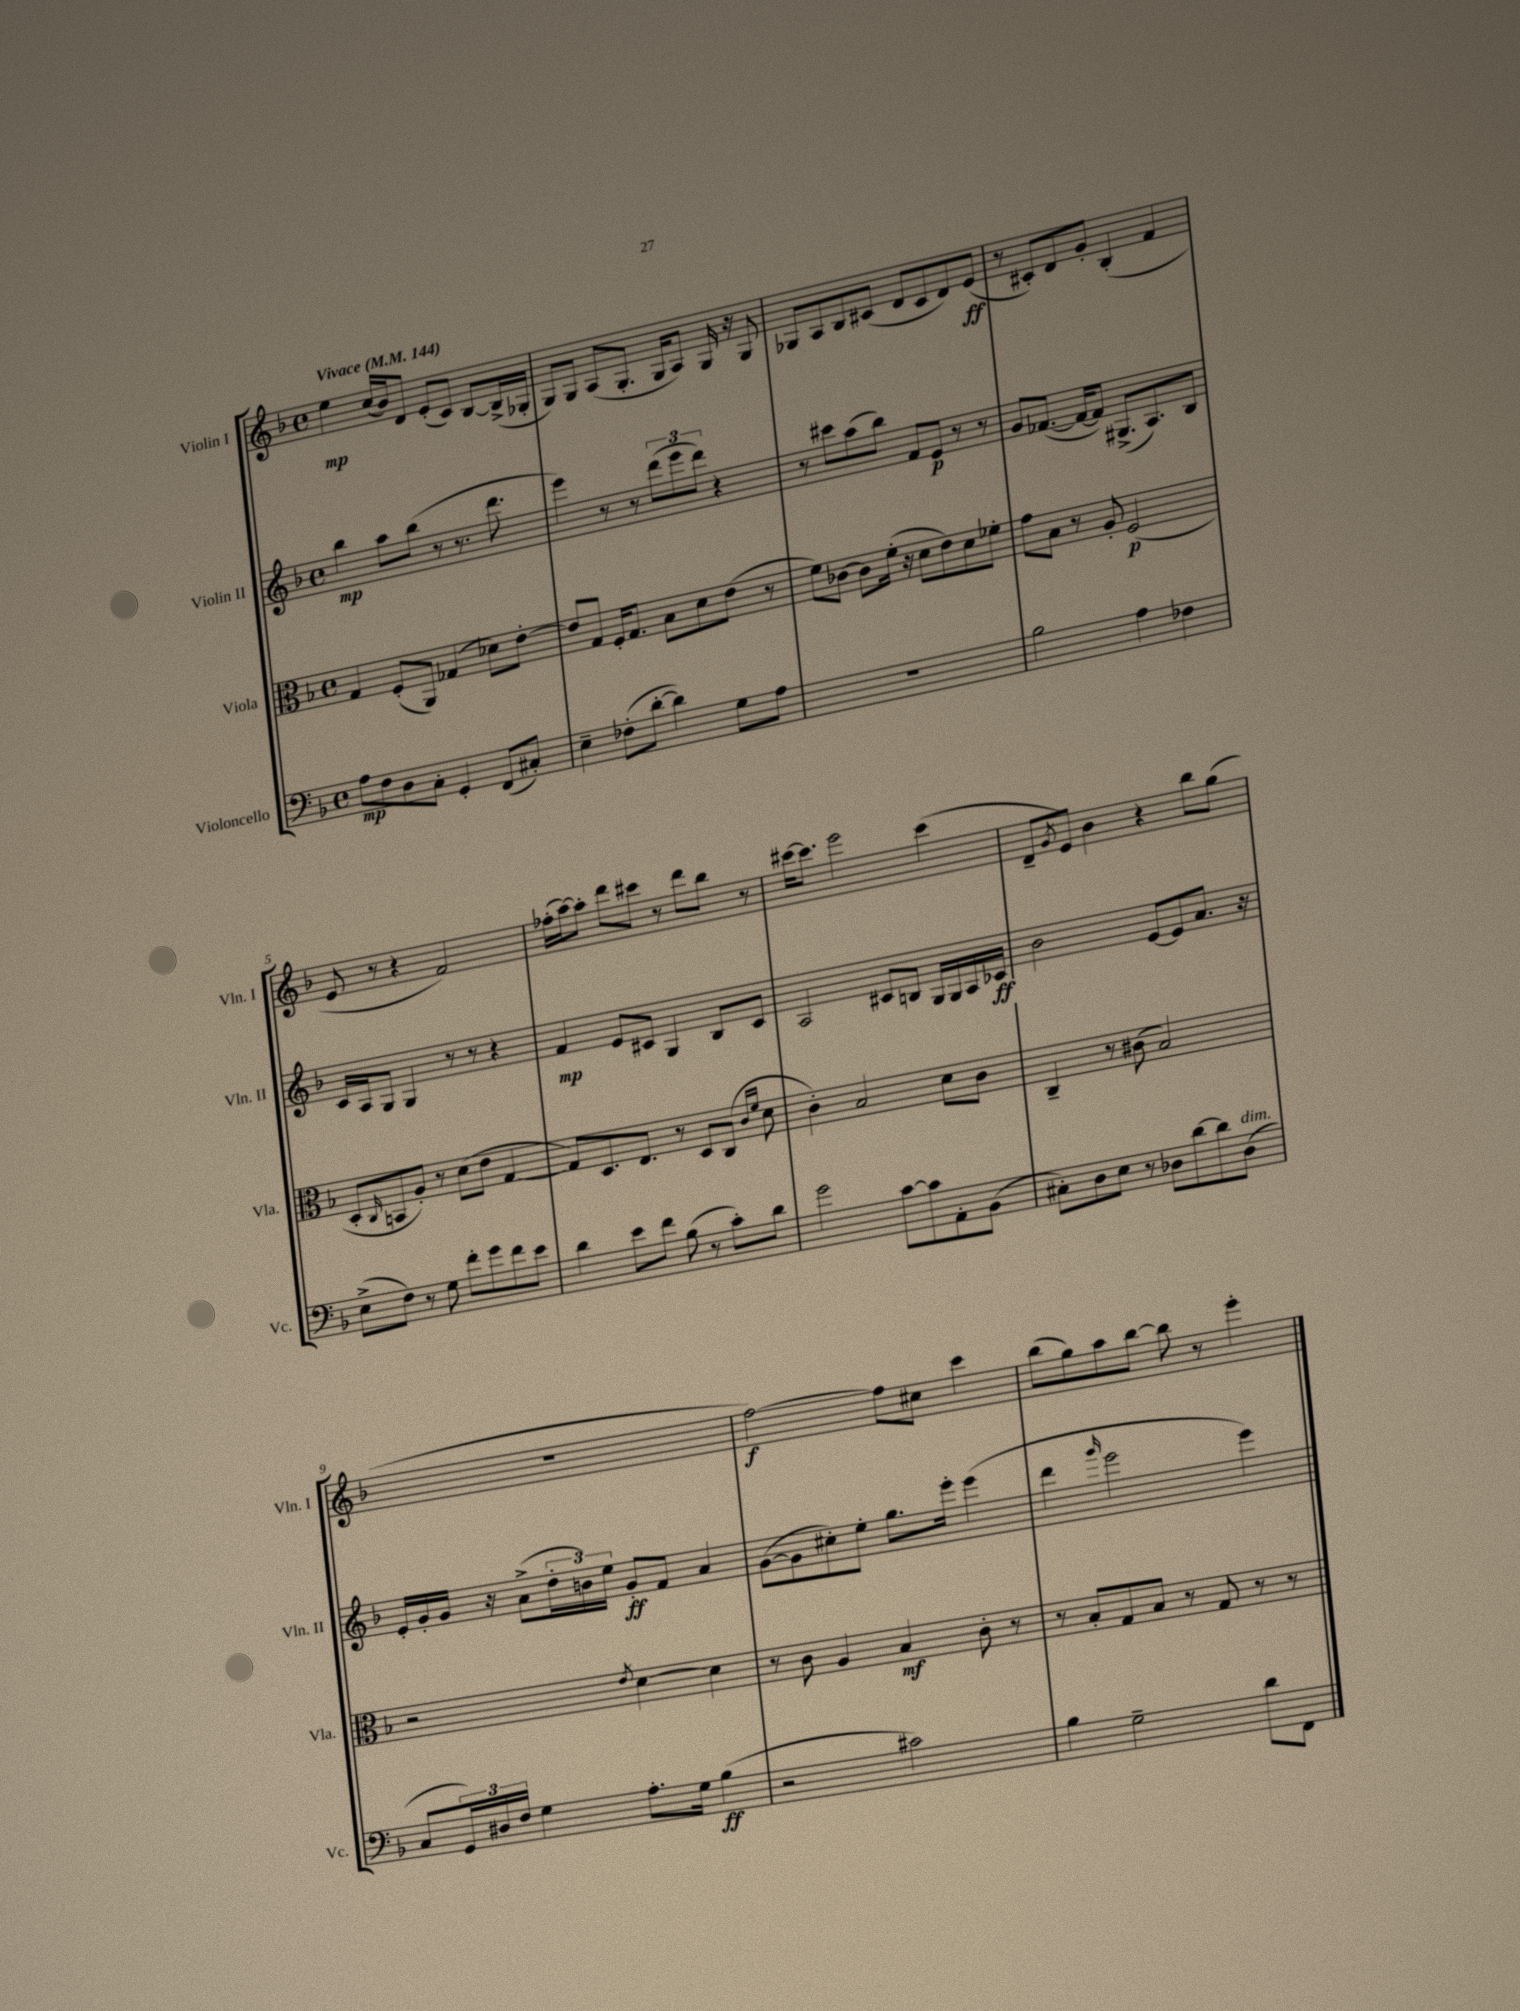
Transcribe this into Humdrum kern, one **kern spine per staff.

**kern	**dynam	**kern	**dynam	**kern	**dynam	**kern	**dynam
*part4	*part4	*part3	*part3	*part2	*part2	*part1	*part1
*staff4	*staff4	*staff3	*staff3	*staff2	*staff2	*staff1	*staff1
*I"Violoncello	*	*I"Viola	*	*I"Violin II	*	*I"Violin I	*
*I'Vc.	*	*I'Vla.	*	*I'Vln. II	*	*I'Vln. I	*
*clefF4	*	*clefC3	*	*clefG2	*	*clefG2	*
*k[b-]	*	*k[b-]	*	*k[b-]	*	*k[b-]	*
*M4/4	*	*M4/4	*	*M4/4	*	*M4/4	*
*met(c)	*	*met(c)	*	*met(c)	*	*met(c)	*
*MM144	*	*MM144	*	*MM144	*	*MM144	*
=1	=1	=1	=1	=1	=1	=1	=1
!	!	!	!	!	!	!LO:TX:a:B:t=Vivace	!
8A\L	mp	4G/	.	4bb-\	mp	4ee\	mp
8F\	.	.	.	.	.	.	.
8D\	.	(8F'/L	.	8aa\L	.	(16cc/LL	.
.	.	.	.	.	.	16b-/J)	.
8C'\J	.	8AA/J)	.	(8bb-\J	.	8d/J	.
4GG'/	.	(4G-X/	.	8r	.	(8e'/L	.
.	.	.	.	8.r	.	8c/J)	.
(8FF/L	.	8d-X\L)	.	.	.	[8B-/L	.
.	.	.	.	8.ddd\	.	.	.
8C#X'/J)	.	[8e'\J	.	.	.	(16B-^/L]	.
.	.	.	.	.	.	16G-X'/JJ	.
=2	=2	=2	=2	=2	=2	=2	=2
4E~\	.	8e/L]	.	4eee\)	.	8G/L)	.
.	.	8G/J	.	.	.	8G/J	.
(8F-X'\L	.	16F'/KL	.	8r	.	(8A/L	.
.	.	8.G/J	.	.	.	.	.
[8d'\J	.	.	.	8r	.	8.G'/J	.
4d\])	.	8B-\L	.	(12ddd\L	.	.	.
.	.	.	.	.	.	16G/KL	.
.	.	.	.	12eee\	.	.	.
.	.	8d\	.	.	.	8A/J)	.
.	.	.	.	12ddd\J)	.	.	.
8G\L	.	(8e\J	.	4r	.	16G/	.
.	.	.	.	.	.	16r	.
8A\J	.	8r	.	.	.	8G/	.
=3	=3	=3	=3	=3	=3	=3	=3
1r	.	8f\L)	.	8r	.	8G-X/L	.
.	.	[8c-X\J	.	8ccc#X\L	.	8A/	.
.	.	8c-\L]	.	(8aa\	.	8B-/	.
.	.	(16f'\Jk	.	8bb-\J)	.	(8c#X/J	.
.	.	16r	.	.	.	.	.
.	.	8d\L	.	8f/L	.	8d/L	.
.	.	8e\)	.	8e/J	p	8c#/	.
.	.	8d\	.	8r	.	8d/)	.
.	.	8f-X'\J	.	8r	.	(8e/J	ff
=4	=4	=4	=4	=4	=4	=4	=4
2B-\	.	8g\L	.	8g/L	.	8r	.
.	.	8B-\J	.	([8.f-X/J	.	8c#X'/L)	.
.	.	8r	.	.	.	8d/	.
.	.	.	.	16f-/KL_	.	.	.
.	.	8A'/	.	8f-/J])	.	8g'/J	.
4A\	.	(2F/	p	(8.G#X^/L	.	(4B-'/	.
.	.	.	.	8.A/)	.	.	.
4F-X\	.	.	.	.	.	4f/	.
.	.	.	.	8B-/J	.	.	.
!!LO:LB:g=z
=5	=5	=5	=5	=5	=5	=5	=5
(8E^\L	.	8D'/L	.	16c/LL	.	8e/	.
.	.	.	.	16A/J	.	.	.
.	.	16qqC/	.	.	.	.	.
8F\J)	.	8BBn/	.	8G/J	.	8r	.
8r	.	8A'/J)	.	4G/	.	4r	.
8G\	.	8r	.	.	.	.	.
8f'\L	.	(8d\L	.	8r	.	2f/)	.
8g\	.	8e\J	.	8r	.	.	.
8f\	.	[4G/	.	4r	.	.	.
8e\J	.	.	.	.	.	.	.
=6	=6	=6	=6	=6	=6	=6	=6
4d\	.	8G/L])	.	4f/	mp	(16ff-X'\LL	.
.	.	.	.	.	.	[16aa\J)	.
.	.	8.D/	.	.	.	8aa'\J]	.
8e\L	.	.	.	8e/L	.	8ddd\L	.
.	.	8.E/J	.	.	.	.	.
8f\J	.	.	.	8c#X/J	.	8ccc#X\J	.
(8B-\	.	8r	.	4G/	.	8r	.
8r	.	8D/L	.	.	.	8ddd\L	.
8c'\L)	.	(8C/J	.	8B-/L	.	8bb-\J	.
.	.	16qqc/LL	.	.	.	.	.
.	.	16qqf/JJ	.	.	.	.	.
8d\J	.	8d\	.	8c#/J	.	8r	.
=7	=7	=7	=7	=7	=7	=7	=7
2g\	.	4c'\)	.	2A/	.	[16ccc#X\KL	.
.	.	.	.	.	.	8.ccc#\J]	.
.	.	2B-/	.	.	.	2eee\	.
[8c\L	.	.	.	8c#X/L	.	.	.
8c\]	.	.	.	8Bn/J	.	.	.
8AA'\	.	8d\L	.	16G/LL	.	(4ccc#\	.
.	.	.	.	16G/	.	.	.
(8BB-\J	.	8c\J	.	16A/	.	.	.
.	.	.	.	16c-X/JJ	ff	.	.
=8	=8	=8	=8	=8	=8	=8	=8
8C#X'\L)	.	4C~/	.	2b-\	.	8d~/L	.
.	.	.	.	.	.	8qg/	.
8D\	.	.	.	.	.	8e/J)	.
8E\J	.	8r	.	.	.	4b-\	.
8r	.	(8c#X\	.	.	.	.	.
8D-X\L	.	2B-/)	.	[8e/L	.	4r	.
[8d\	.	.	.	8e/]	.	.	.
8d\]	.	.	.	8.a/J	.	8bb-\L	.
!LO:TX:a:i:t=dim.	!	!	!	!	!	!	!
(8D-\J	.	.	.	.	.	(8gg\J	.
.	.	.	.	16r	.	.	.
!!LO:LB:g=z
=9	=9	=9	=9	=9	=9	=9	=9
8C/L	.	2r	.	16e'/LL	.	1r	.
.	.	.	.	16g'/	.	.	.
24GG/L)	.	.	.	16g/JJ	.	.	.
24D#X/	.	.	.	.	.	.	.
.	.	.	.	16r	.	.	.
24F/JJ	.	.	.	.	.	.	.
4G\	.	.	.	(8a^\L	.	.	.
.	.	.	.	24dd'\L	.	.	.
.	.	.	.	24bn\)	.	.	.
.	.	.	.	24ee\JJ	.	.	.
.	.	8qe/	.	.	.	.	.
8.A'\L	.	[4d\	.	8g'/L	ff	.	.
.	.	.	.	8f/J	.	.	.
16G\Jk	.	.	.	.	.	.	.
(4B-\	ff	4d\]	.	4a/	.	.	.
=10	=10	=10	=10	=10	=10	=10	=10
2r	.	8r	.	([8g\L	.	[2ff\)	f
.	.	8c\	.	8g\]	.	.	.
.	.	4A/	.	8cc#X'\)	.	.	.
.	.	.	.	8ee'\J	.	.	.
2c#X\)	.	4B-/	mf	8.gg\L	.	8ff\L]	.
.	.	.	.	.	.	8cc#X\J	.
.	.	.	.	16eee'\Jk	.	.	.
.	.	8c'\	.	(4eee\	.	4ccc\	.
.	.	8r	.	.	.	.	.
=11	=11	=11	=11	=11	=11	=11	=11
4B-\	.	8r	.	4ddd\	.	(8bb-\L	.
.	.	8B-'/L	.	.	.	8gg\)	.
.	.	.	.	16qqggg/	.	.	.
2G~\	.	8G/	.	2eee\	.	8aa\	.
.	.	8B-/J	.	.	.	[8bb-\J	.
.	.	8r	.	.	.	8bb-\]	.
.	.	8G/	.	.	.	8r	.
8d\L	.	8r	.	4eee\)	.	4eee'\	.
8FF\J	.	8r	.	.	.	.	.
==	==	==	==	==	==	==	==
*-	*-	*-	*-	*-	*-	*-	*-
